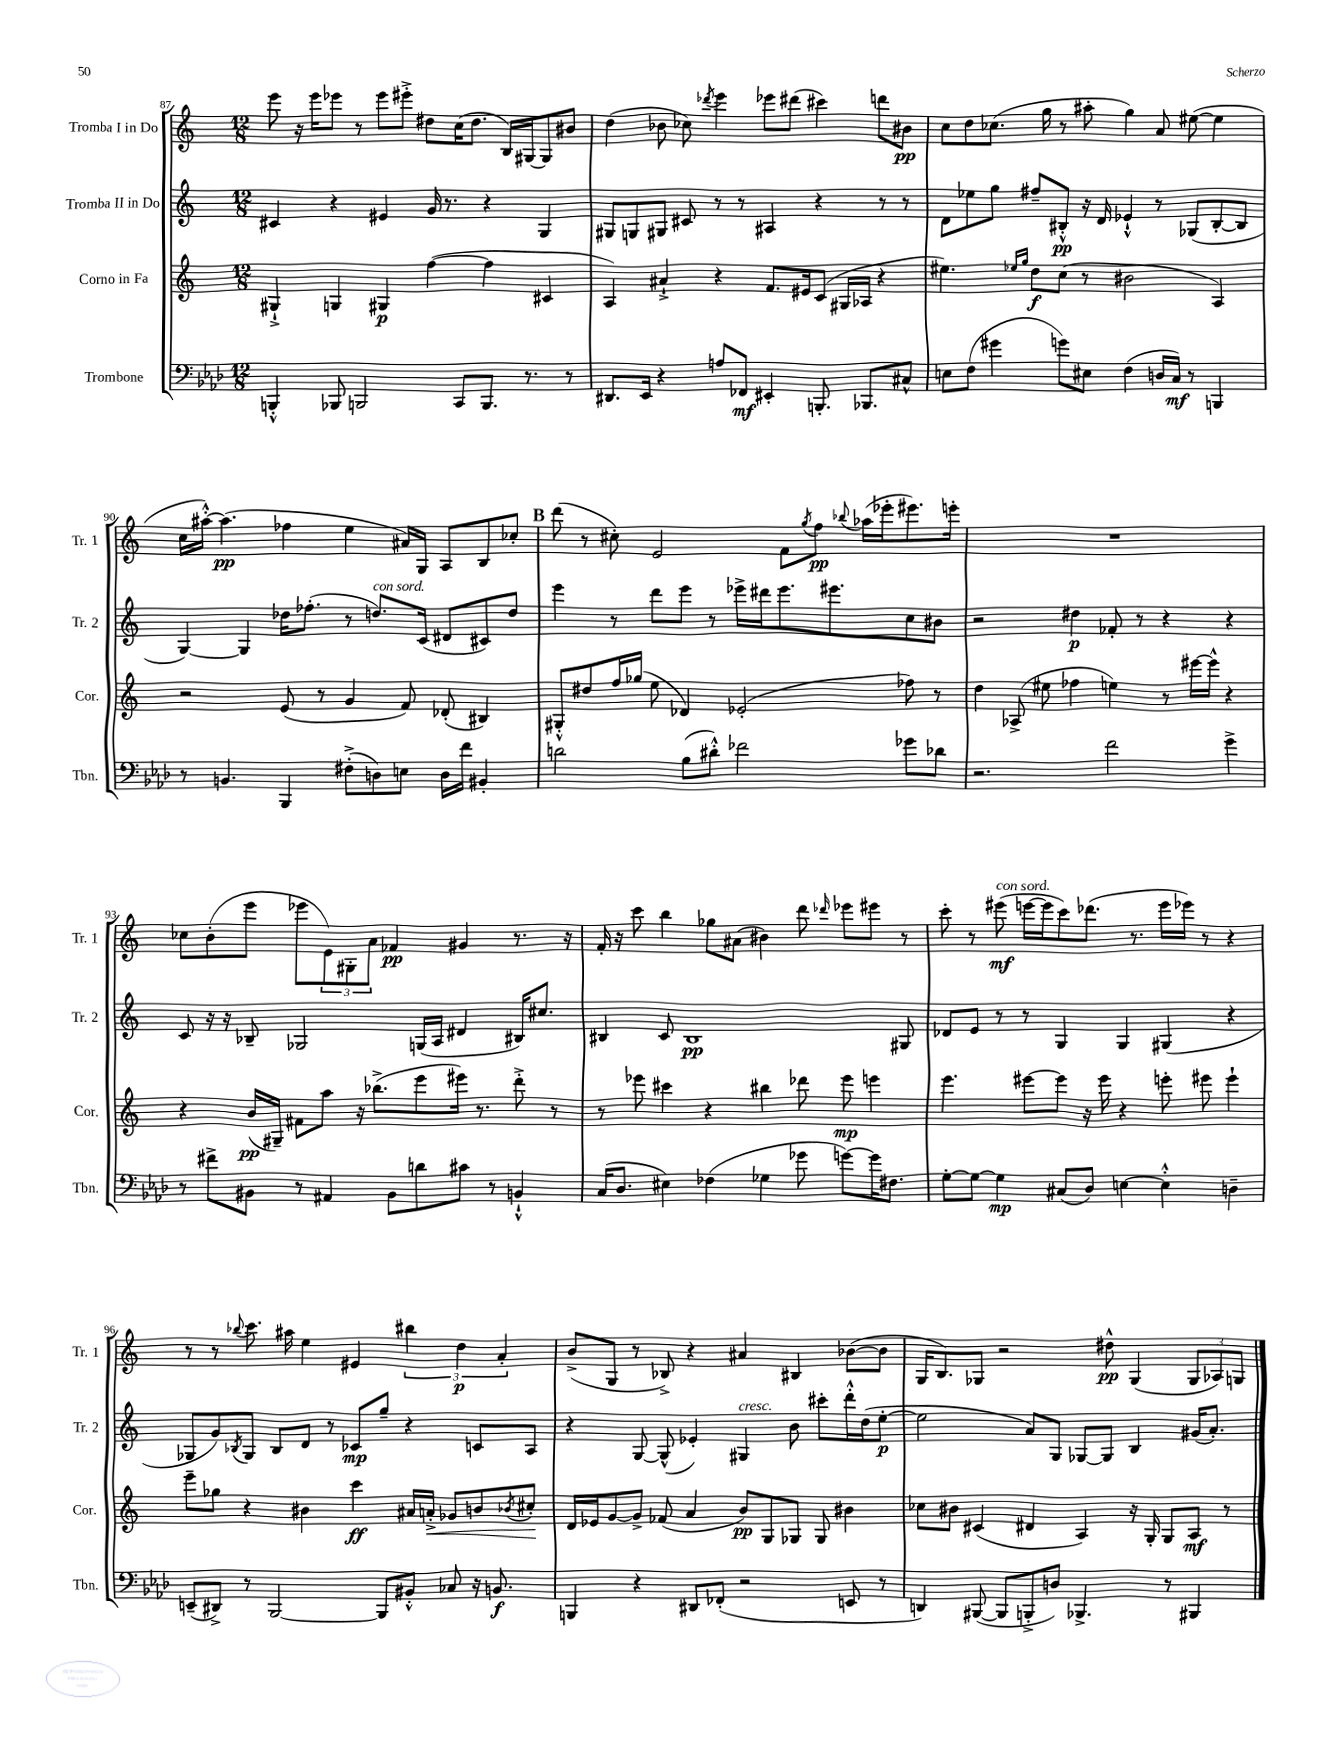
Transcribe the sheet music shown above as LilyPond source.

<<
\new StaffGroup <<
\new Staff = "s0" \with { instrumentName = "Tromba I in Do" shortInstrumentName = "Tr. 1" } {
    \clef treble \key c \major \numericTimeSignature \time 12/8
    e'''8 r16 e'''16 ees'''8 r8 ees'''8 eis'''8-.-> dis''8 c''16( dis''8. b16) gis16~ gis8 bis'8 |
    d''4( bes'8 ces''8) \acciaccatura { des'''8 } e'''4 ees'''8 dis'''8( cis'''4) d'''8 bis'8\pp |
    c''8 d''8 ces''8.( g''16 r8 ais''8-. g''4) a'8 eis''8~( eis''4 |
    c''16 ais''16~-.-^) ais''4.\pp( fes''4 e''4 ais'16) g16 a8 b8 ces''8-. |
    \mark \markup { \bold "B" } d'''8( r8 cis''8-.) e'2 f'8 \acciaccatura { g''8 } f''8\pp \appoggiatura { bes''8 } aes''16( ees'''16-. eis'''8.) e'''16-. |
    R1. |
    ces''8 b'8-.( e'''8 ees'''8 \tuplet 3/2 { e'8) gis8-. a'8 } fes'4\pp gis'4 r8. r16 |
    f'16-. r16 c'''8 b''4 ges''8 ais'8( bis'4) d'''8 \grace { des'''16 } ees'''8 eis'''8 r8 |
    c'''8-. r8 eis'''8\mf^\markup { \italic "con sord." }( e'''16~ e'''16 c'''8) des'''8.( r8. e'''16 ees'''16) r8 r4 |
    r8 r8 \appoggiatura { bes''8 } c'''8. ais''16 e''4 eis'4 \tuplet 3/2 { bis''4 d''4\p a'4-. } |
    b'8->( g8 r8 bes8->) r4 ais'4 bis4 bes'8~( bes'8 |
    g16 b8.) ges8 r2 dis''8-^\pp ges4( \tuplet 3/2 { ges8 aes8) g8 } \bar "|." |
}
\new Staff = "s1" \with { instrumentName = "Tromba II in Do" shortInstrumentName = "Tr. 2" } {
    \clef treble \key c \major \numericTimeSignature \time 12/8
    cis'4 r4 eis'4 g'16 r8. r4 g4 |
    gis8 g8 gis8 cis'8 r8 r8 ais4 r4 r8 r8 |
    d'8 ees''8 g''8 fis''8-- bis8-.-^\pp r16 d'16 ees'4-!-^ r8 ges8( bis8~-. bis8 |
    g4~) g4 des''16 fes''8.-.( r8 d''8.^\markup { \italic "con sord." }) c'16( dis'8 cis'8) d''8 |
    \mark \markup { \bold "B" } e'''4 r8 d'''8 e'''8 r8 ees'''16-> dis'''16 ees'''8. eis'''8. c''8 bis'8 |
    r2 dis''4\p fes'8-. r8 r4 r4 |
    c'8 r16 r16 bes8-- ges2 g16( a16 dis'4 bis16) cis''8. |
    bis4 c'8 bis1\pp gis8 |
    des'8 e'8 r8 r8 g4 g4 gis4( r4 |
    ges8 g'8) \acciaccatura { bes8 } ges8 bes8 d'8 r8 ces'8\mp g''8-- r4 c'8 a8 |
    r4 g8~ g8-^( ees'4-.) gis4^\markup { \italic "cresc." } b'8 cis'''8-. d'''16-.-^ d''16( e''8~-.\p |
    e''2 a'8) g8 ges8~ ges8 b4 gis'16( a'8.-.) \bar "|." |
}
\new Staff = "s2" \with { instrumentName = "Corno in Fa" shortInstrumentName = "Cor." } {
    \clef treble \key c \major \numericTimeSignature \time 12/8
    gis4-!-> g4 gis4\p f''4~( f''4 cis'4 |
    a4) ais'4-!-> r4 f'8. eis'16 c'8( gis16 aes16 r4 |
    eis''4.) \grace { ees''16 g''16 } d''8\f c''8( r8 bis'2 a4) |
    r2 e'8( r8 g'4 f'8) des'8-.( bis4) |
    \mark \markup { \bold "B" } gis8-.-^ dis''8 f''16 ges''16( e''8 des'4) ees'2-.( fes''8) r8 |
    d''4 aes8->( eis''8 fes''4 e''4) r8 eis'''16~ eis'''16-^ r4 |
    r4 b'16\pp( gis16--) fis'8 a''8 r16 bes''8.->( e'''8 eis'''16) r8. d'''8-.-> r8 |
    r8 ees'''8 cis'''4 r4 bis''4 des'''8 ees'''8\mp e'''4 |
    e'''4. eis'''8~ eis'''8 r16 eis'''16 r4 e'''8-. eis'''8 eis'''4-! |
    e'''8-- ges''8 r4 bis'4 c'''4\ff ais'16 a'16-.->\< ges'8 b'8 \acciaccatura { bes'8 } cis''8-.\! |
    d'16 ees'16 g'8~ g'8-> fes'8( a'4 b'8\pp) g8 ges8 ges8 bis'4 |
    ces''8 bis'8 cis'4( dis'4 a4) r16 g16-. g8 a8\mf r8 \bar "|." |
}
\new Staff = "s3" \with { instrumentName = "Trombone" shortInstrumentName = "Tbn." } {
    \clef bass \key aes \major \numericTimeSignature \time 12/8
    b,,4-.-^ bes,,8 b,,2 c,8 b,,8. r8. r8 |
    dis,8. ees,16 r4 a8 fes,8\mf eis,4-. b,,8.-. bes,,8. cis8-^ |
    e8 f8( gis'4 g'8) eis8 f4( d16 c16\mf) r8 b,,4 |
    r8 b,4. bes,,4 fis8-.->( d8) e8 d16 f'16 bis,4-. |
    \mark \markup { \bold "B" } d'2 bes8( dis'8-.-^) fes'2 ges'8 des'8 |
    r2. f'2 g'4-> |
    r8 fis'8-> bis,8 r8 ais,4 bis,8 d'8 cis'8 r8 b,4-!-^ |
    c16( des8. eis4) fes4( ges4 ges'8 g'8~) g'16 fis8. |
    g8~-. g8~ g4\mp cis8( des8) e4~ e4-.-^ d4-- |
    e,8--( dis,8->) r8 bes,,2~ bes,,8 bis,8-.-^ ces8 r16 b,8.\f |
    b,,4 r4 dis,8 fes,8-.( r2 e,8 r8 |
    d,4) bis,,8~( bis,,8 b,,8-.-> d8) bes,,4.-> r8 bis,,4 \bar "|." |
}
>>
>>
\layout { \context { \Score currentBarNumber = #87 } }
